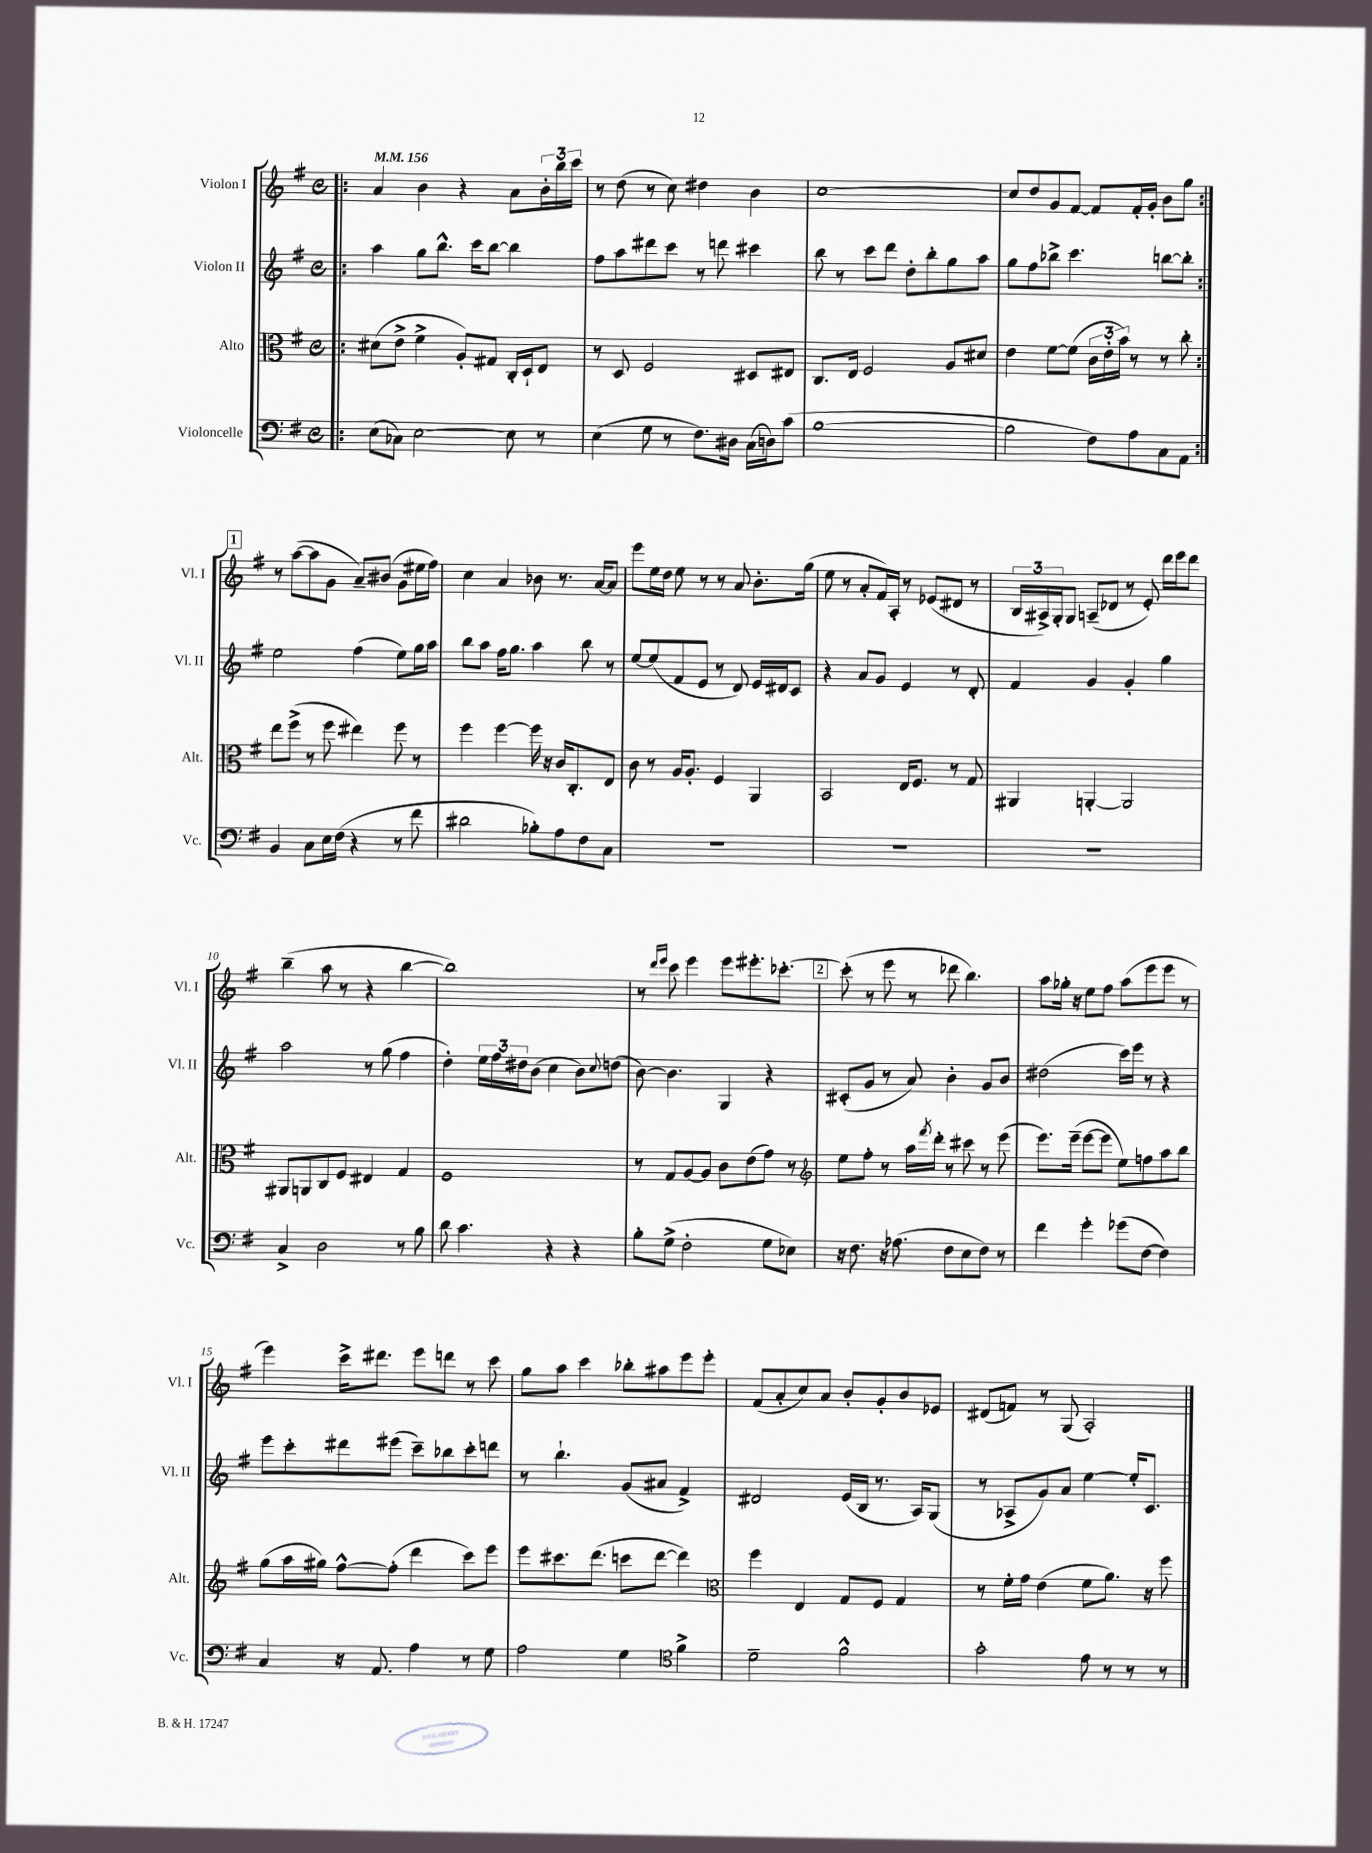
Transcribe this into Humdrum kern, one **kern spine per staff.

**kern	**kern	**kern	**kern
*staff4	*staff3	*staff2	*staff1
*clefF4	*clefC3	*clefG2	*clefG2
*k[f#]	*k[f#]	*k[f#]	*k[f#]
*M4/4	*M4/4	*M4/4	*M4/4
*met(c)	*met(c)	*met(c)	*met(c)
*MM156	*MM156	*MM156	*MM156
=!|:	=!|:	=!|:	=!|:
(8E\L	(8d#\L	4aa\	4a/
8C-\J)	8e^\J	.	.
[2E\	4f#^\	8gg\L	4b\
.	.	8.bb^^\J	.
.	8A'/L)	.	4r
.	.	16ccc\LK	.
.	8G#/J	[8bb\J	.
8E\]	16C'/LL	4bb\]	8a\L
.	16D`/J	.	.
8r	8E/J	.	24b'\L
.	.	.	24bb\
.	.	.	24ccc\JJ
=	=	=	=
(4E\	8r	8ff#\L	8r
.	8D/	8aa\	(8dd\
8G\	2F#/	8ddd#\	8r
8r	.	8ccc\J	8cc\)
8.F#\L)	.	8r	4dd#\
.	.	8ddd\	.
16D#\Jk	.	.	.
(16C\LL	8D#/L	4ccc#\	4b\
16D\J)	.	.	.
(8c\J	8E#/J	.	.
=	=	=	=
[1B	8.C/L	8bb\	[1cc
.	.	8r	.
.	16E/Jk	.	.
.	2F#/	8ccc\L	.
.	.	8ddd\J	.
.	.	8dd'\L	.
.	.	8bb'\	.
.	8A/L	8gg\	.
.	8d#/J	8aa\J	.
=	=	=	=
2B\]	4e\	8gg\L	8cc/]L
.	.	8ff#\	8dd/
.	[8f#\L	8bb-^\J	8g/
.	(8f#\]J	4.ccc\	[8f#/J
8F#\L)	24c\LL	.	8f#/]L
.	24e'\	.	.
.	24b\JJ)	.	.
8A\	8r	.	16f#'/L
.	.	.	16g'/JJ
8C\	8r	[8bb\L	8b\L
8AA\J	8cc'\	8bb'\]J	8gg\J
=:|!	=:|!	=:|!	=:|!
4BB/	8ee\L	2ee\	8r
.	(8ff#^\J	.	([8aa\L
8C\L	8r	.	8aa\]
16E\L	8ff#\	.	8g\J
(16F#\JJ	.	.	.
4r	4ee#\)	(4ff#\	8a~/L)
.	.	.	(8b#/J
8r	8ff#\	8ee\L)	8g\L
8f#\	8r	16gg\L	16ee#\L
.	.	16aa\JJ	16ff#\JJ)
=	=	=	=
2d#\	4ff#\	8bb\L	4cc\
.	.	8aa\J	.
.	[4ff#\	16ff#\LK	4a/
.	.	8.gg\J	.
8B-'\L)	16ff#\]	4aa\	8b-\
.	16r	.	.
8A\	16c/LK	.	8.r
.	8.C'/	.	.
8F#\	.	8bb\	.
.	.	.	[16a/LK
8C\J	8E/J	8r	8a/]J
=	=	=	=
1r	8c\	[8ee/L	8eee\L
.	8r	(8ee/]	16ee\L
.	.	.	16dd\JJ
.	16A/LK	8f#/	8ee\
.	8.A'/J	.	.
.	.	8e/J	8r
.	4F#/	8r	8r
.	.	8d/)	8a/
.	4AA/	16e/LL	8.b'\L
.	.	16d#/J	.
.	.	8c/J	.
.	.	.	(16gg\Jk
=	=	=	=
1r	2BB/	4r	8ee\
.	.	.	8r
.	.	8a/L	8a'/L
.	.	8g/J	16f#/L)
.	.	.	16A'/JJ
.	16E/LK	4e/	8r
.	8.F#/J	.	.
.	.	.	(8e-/L
.	8r	8r	8d#/J
.	8G/	8d'/	8r
=	=	=	=
1r	4AA#/	4f#/	24B/LL
.	.	.	24A#^/)
.	.	.	24G'/J
.	.	.	8G/J
.	[4AA'/	4g/	(8A~/L
.	.	.	8d-/J
.	2AA/]	4g'/	8r
.	.	.	8e'/)
.	.	4gg\	16ddd\LL
.	.	.	16eee\J
.	.	.	8ddd\J
=	=	=	=
4C^/	8AA#/L	2aa\	(4bb~\
.	8AA/	.	.
2D\	8C/	.	8aa\
.	8F#/J	.	8r
.	4E#/	8r	4r
.	.	(8gg\	.
8r	4G/	4ff#\	[4bb\
8B\	.	.	.
=	=	=	=
8d\	1F#	4dd'\)	1bb])
4.c\	.	.	.
.	.	24ee\LL	.
.	.	24ff#\	.
.	.	24dd#\J	.
.	.	(8b\J	.
4r	.	4cc\	.
4r	.	8b\L)	.
.	.	8qqcc/	.
.	.	(8dd\J	.
=	=	=	=
8B'\L	8r	[8b\)	8r
.	.	.	16qqddd/LL
.	.	.	16qqeee/JJ
(8G^\J	8G/L	4.b\]	8ccc\
2F#'\	[8A/	.	4eee\
.	8A/]J	.	.
.	8c\L	4G/	8eee\L
.	(8e\	.	8.eee#'\
8G\L	8g\J)	4r	.
.	.	.	[8.ccc-'\J
8E-\J)	8r	.	.
=	=	=	=
*	*clefG2	*	*
16r	8ee\L	(8c#'/L	(8ccc-'\]
8.F#\	.	.	.
.	8ff#'\J	8g/J	8r
16r	8r	8r	8eee\
(8.A-\	.	.	.
.	16aa\LL	8a/)	8r
.	8qfff#/	.	.
.	16ddd'\JJ	.	.
8F#\L	8r	4b'\	8ddd-\
8E\	8ccc#\	.	4.bb\)
8F#\J)	8r	8g/L	.
8r	(8eee\	8b/J	.
=	=	=	=
4f#\	8.eee\L)	(2dd#\	8aa\L
.	.	.	16gg-'\Jk
.	(16eee~\Jk	.	16r
4g'\	[8eee\L	.	8ee\L
.	8eee\]J	.	8ff#\J
(8g-\L	8ee\L)	16ccc\LL)	(8aa\L
.	.	16eee\JJ	.
[8F#\J	8ff\	8r	8eee\
4F#\])	8aa\	4r	8eee\J
.	8bb\J	.	8r
=	=	=	=
4C/	(8gg\L	8eee\L	4eee\)
.	16aa\L	8ccc'\	.
.	16gg#\JJ)	.	.
16r	[8ff#^^\L	8ddd#\	16ccc^\LK
8.AA/	.	.	8.ddd#\J
.	(8ff#'\]J	(8eee#\J	.
4A\	4ddd\	8ccc~\L)	8eee\L
.	.	8bb-\	8ddd\J
8r	8ccc\L)	8ccc'\	8r
8G\	8eee\J	8ddd\J	8ccc\
=	=	=	=
2A\	8eee\L	8r	8gg\L
.	8.ccc#\	4.bb`\	8aa\J
.	.	.	4ccc\
.	(8.ddd\J	.	.
4G\	8ccc\L	(8g/L	8bb-'\L
.	[8ddd\J	8a#/J	8aa#\
*clefC4	*	*	*
4f#^\	4ddd\])	4f#^/)	8eee\
.	.	.	8eee'\J
=	=	=	=
*	*clefC3	*	*
2d~\	4ff#\	2d#/	(8f#/L
.	.	.	8a'/
.	4E/	.	8cc/)
.	.	.	8a/J
2f#^^\	8G/L	(16e/LL	8b'/L
.	.	16B/JJ	.
.	8F#/J	8.r	8g'/
.	4G/	.	8b/
.	.	16A/LK)	.
.	.	(8G/J	8e-/J
=	=	=	=
2g'\	8r	8r	(8d#/L
.	16f#'\LL	8A-^/L	8f/J)
.	16g\JJ	.	.
.	(4e\	8g/)	8r
.	.	8a/J	(8G/
8e\	8f#\L	[4ee\	2A'/)
8r	8.a\J)	.	.
8r	.	16ee'/]LK	.
.	16r	8.c/J	.
8r	8ff#\	.	.
==	==	==	==
*-	*-	*-	*-
